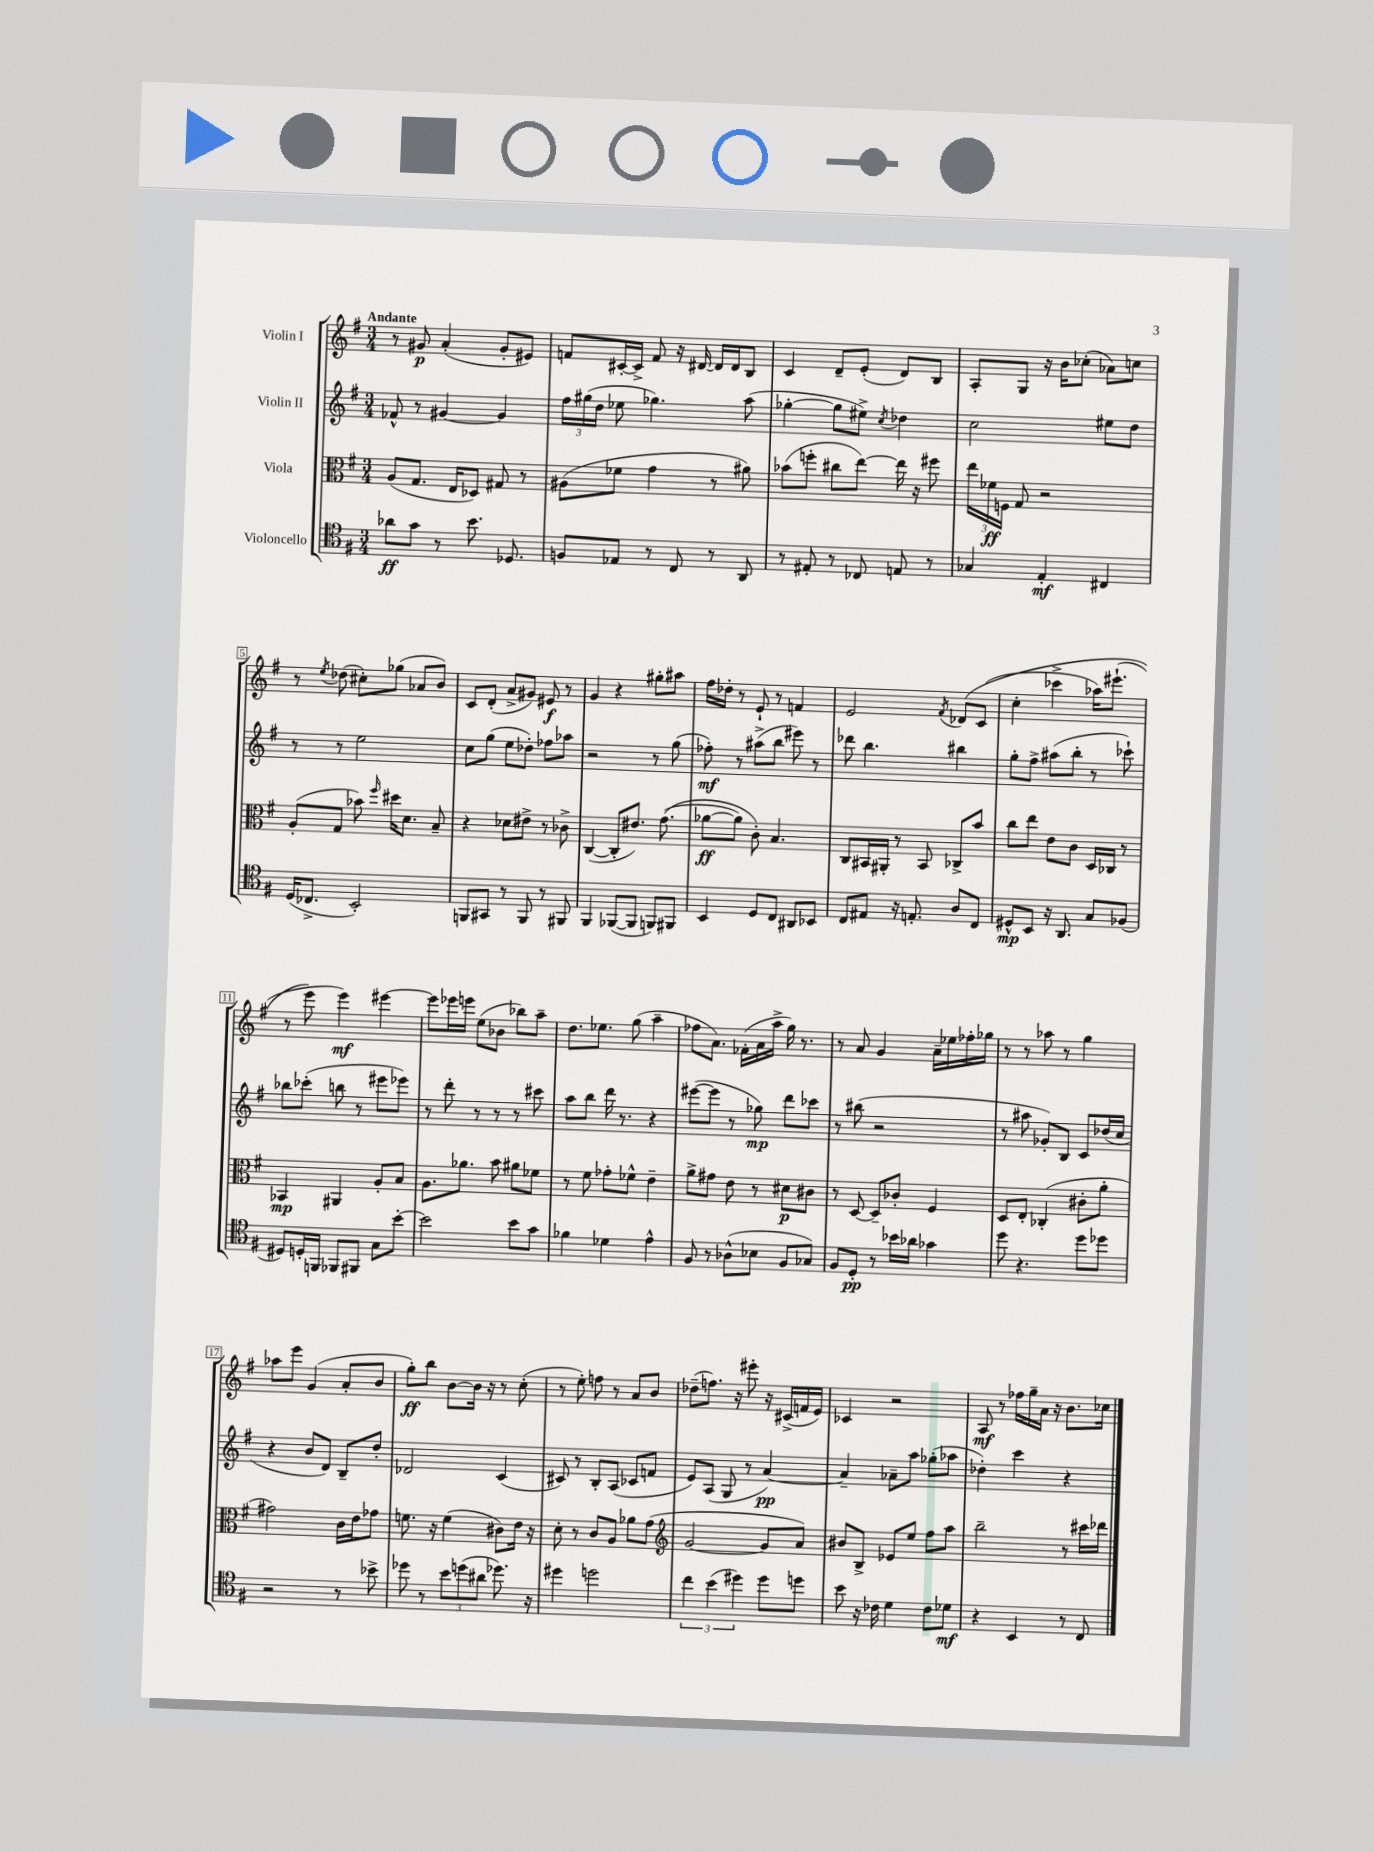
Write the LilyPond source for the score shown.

<<
\new StaffGroup <<
\new Staff = "s0" \with { instrumentName = "Violin I" } {
    \clef treble \key g \major \numericTimeSignature \time 3/4 \tempo "Andante"
    \autoBeamOff r8 gis'8\p a'4-.( gis'8[-. eis'8]) |
    f'8[ cis'16~-. cis'16]-> f'8 r16 dis'16~ dis'16[ dis'16 b8] |
    c'4 d'8[-- e'8]-.( d'8[) b8] |
    a8[-. g8] r16 b'16[ ces''8]-.( aes'8[) c''8] |
    r8 \acciaccatura { e''8 } des''8( cis''8[-.) ges''8]( aes'8[ b'8]) |
    c'8[ d'8]-.( a'8[-> gis'8]) eis'8\f r8 |
    g'4 r4 gis''8[-. ais''8] |
    fis''16[ des''16]-. r8 e'8-! r8 f'4 |
    e'2 \acciaccatura { fis'8 } des'8[\( c'8]( |
    c''4-. ces'''4-> aes''16[) eis'''8.]-!( |
    r8 e'''8\) e'''4\mf) eis'''4~ |
    eis'''8[ ees'''16 e'''16] e''8[( bes'8] bes''8[) a''8]-- |
    d''8.[ ees''8.] g''8( a''4-- |
    fes''8[ a'8.]) fes'16[-.( a'16 a''16]-> g''16) r8. |
    r8 a'8 g'4 a'16[-- ees''16 fes''16-. ges''16] |
    r8 r8 aes''8 r8 g''4 |
    aes''8[ e'''8] g'4( a'8[-. b'8] |
    g''8[-.\ff) b''8] b'8[~ b'16] r16 r8 c''8-.( |
    r8 e''8-.) f''8 r8 a'8[ b'8] |
    des''8[--( f''8.]) r16 eis'''8-. r16 cis'16[->( f'16 e'16]) |
    ces'4 r2 |
    a8\mf r8 fes''16[ g''16-- a'16] r16 b'8.[ ces''16] \bar "|." |
}
\new Staff = "s1" \with { instrumentName = "Violin II" } {
    \clef treble \key g \major \numericTimeSignature \time 3/4
    \autoBeamOff fes'8-^ r8 gis'4~ gis'4 |
    \tuplet 3/2 { fis''16[ gis''16( d''16] } ees''8 ges''4.) a''8( |
    ges''4~-. ges''8[ eis''8]->) \acciaccatura { c''8 } des''4 |
    c''2 eis''8[ d''8] |
    r8 r8 e''2 |
    c''8[ g''8]( e''8[ des''8]-.) fes''8[ aes''8] |
    r2 r8 g''8( |
    fes''8-.\mf) r8 ais''8[->( b''8] eis'''8) r8 |
    des'''8 b''4. bis''4 |
    g''8[-. fis''8]-> ais''8[( b''8]-. r8 ces'''8-!) |
    bes''8[ ces'''8]-.( b''8 r8 eis'''8[ ees'''8]) |
    r8 d'''8-. r8 r8 r8 cis'''8 |
    a''8[ b''8] d'''16 r8. r4 |
    eis'''8[~( eis'''8] r8 ges''8\mp) d'''8[ ces'''8] |
    r8 bis''8( r2 |
    r8 ais''8 ges'8[-.) b8] c'8[ des''16( c''16] |
    r4 b'8[ d'8]) b8[-- d''8]-. |
    des'2 c'4( |
    cis'8) r8 b8[-. a8]( ces'8[ f'8] |
    e'8[) a8]( g8 r8 a'4~\pp) |
    a'4-- aes'8[-- a''8] ges''8[-.( aes''8] |
    des''4-.) c'''4 r4 \bar "|." |
}
\new Staff = "s2" \with { instrumentName = "Viola" } {
    \clef alto \key g \major \numericTimeSignature \time 3/4
    \autoBeamOff a8[( g8.] e16[ des8]) gis8 r8 |
    ais8[( fes'8] g'4 r8 ais'8) |
    bes'8[( f''8]-. cis''8[ e''8]~) e''16 r16 fis''8 |
    \tuplet 3/2 { e''16[ fes'16\ff f16] } g8 r2 |
    a8[-.( g8] bes'8) \grace { fis''16 } dis''16[ d'8.] b8-- |
    r4 des'8[ eis'8]-> r8 ces'8-> |
    c4~( c8[-. eis'8.]) g'8.(\( |
    aes'8[~\ff aes'8]) c'8-.\) b4. |
    c8[ bis,16 ais,16]-. r8 bis,8 ces8[-> b'8] |
    c''8[ e''8] e'8[ c'8] d16[ ces16] r8 |
    bes,4\mp ais,4 a8[-. b8] |
    a8.[ aes'8.] b'8 ais'8[ fes'8] |
    r8 fis'8 ges'8[-. fes'8]-^ e'4-- |
    a'8[-> gis'8] e'8 r8 dis'8[\p cis'8] |
    r8 d8~ d8[-- ces'8]-. fis4 |
    d8[ e8]-. ces4-.( cis'8[-. a'8]-. |
    gis'2) c'16[ e'16 ges'8] |
    f'8. r16 f'4( cis'8[) e'16] r16 |
    d'8-. r8 c'8[ a8] aes'8[ g'8]( |
    \clef treble g'2~ g'8[ a'8]) |
    bis'8[ b8]-> ees'8[ e''8] fis''8[ a''8] |
    b''2-- r8 cis'''16[ des'''16] \bar "|." |
}
\new Staff = "s3" \with { instrumentName = "Violoncello" } {
    \clef tenor \key g \major \numericTimeSignature \time 3/4
    \autoBeamOff aes'8[\ff g'8] r8 b'8. des8. |
    f8[ ees8] r8 c8 r8 a,8 |
    r8 eis8-. r8 ces8 e8 r8 |
    ges4 e4-.\mf cis4 |
    d16[( ces8.]-> b,2-.) |
    f,8[ gis,8] r8 f,8 r8 fis,8 |
    fis,4 fes,8[~( fes,8] f,8[) fis,8] |
    b,4 d8[ c8] ais,8[ bes,8] |
    c8[ eis8] r16 e8.-. a8[ c8] |
    dis8[-^\mp b,8] r16 a,8. g8[ fes8]( |
    dis8[) d16-. f,16] fes,8[ fis,8] g8[ b'8]~-. |
    b'2 b'8[ g'8] |
    fes'4 des'4 e'4-^ |
    fis8 r8 aes8[-^( bes8] fis8[ ges8]) |
    fis8[ d8]-.\pp r8 bes'16[ aes'16] ges'4 |
    d''8 r4. d''8[ des''8] |
    r2 r8 bes'8-> |
    des''8 r8 \tuplet 3/2 { b'8[ d''8( ais'8] } des''8.) r16 |
    dis''4 d''2 |
    \tuplet 3/2 { c''4 b'4( dis''4) } dis''8[ d''8] |
    b'8 r16 ces'16 d'4 ces'8[ des'8]\mf |
    r4 b,4 r8 c8 \bar "|." |
}
>>
>>
\layout { \context { \Score \override BarNumber.stencil = #(make-stencil-boxer 0.1 0.3 ly:text-interface::print) } }
